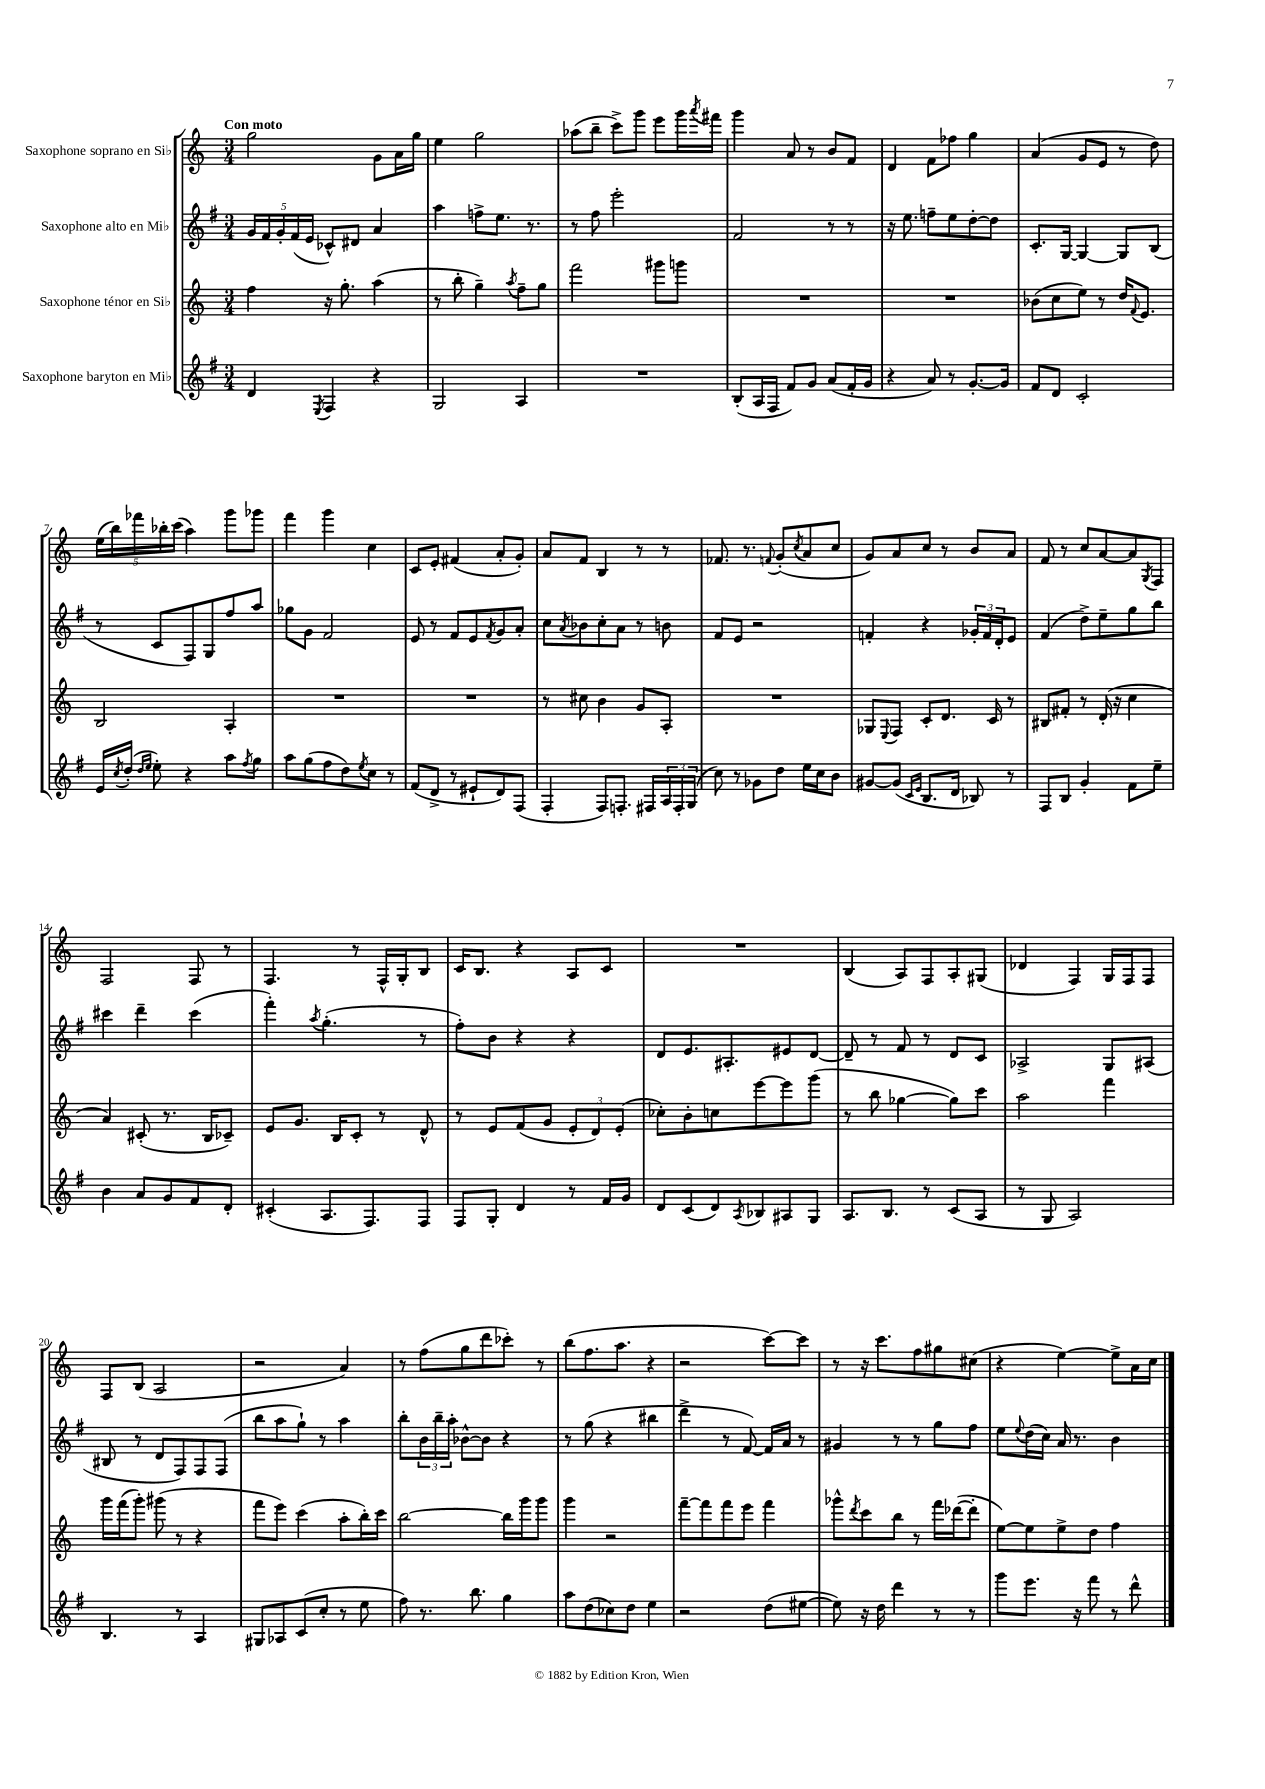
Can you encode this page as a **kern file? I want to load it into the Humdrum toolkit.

**kern	**kern	**kern	**kern
*part4	*part3	*part2	*part1
*staff4	*staff3	*staff2	*staff1
*I"Saxophone baryton en Mi♭	*I"Saxophone ténor en Si♭	*I"Saxophone alto en Mi♭	*I"Saxophone soprano en Si♭
*clefG2	*clefG2	*clefG2	*clefG2
*k[f#]	*k[]	*k[f#]	*k[]
*M3/4	*M3/4	*M3/4	*M3/4
=1	=1	=1	=1
!	!	!	!LO:TX:a:B:t=Con moto
4d/	4ff\	20g/LL	2gg\
.	.	20f#/	.
.	.	20g'/	.
.	.	(20f#/	.
.	.	20e/JJ	.
8qE/	.	.	.
4F#/	16r	8c-X^^/L)	.
.	8.gg'\	.	.
.	.	8d#X/J	.
4r	(4aa\	4a/	8g\L
.	.	.	16a\L
.	.	.	16gg\JJ
=2	=2	=2	=2
2G/	8r	4aa\	4ee\
.	8bb'\	.	.
.	4gg~\)	8ffn^\L	2gg\
.	.	8.ee\J	.
.	8qaa/	.	.
4A/	8ff~\L	.	.
.	.	8.r	.
.	8gg\J	.	.
=3	=3	=3	=3
2.r	2fff\	8r	(8aa-X\L
.	.	8ff#\	8bb~\J
.	.	2eee'\	8ccc^\L)
.	.	.	8ggg\J
.	8ggg#X\L	.	8eee\L
.	8gggn\J	.	16ggg\L
.	.	.	8qaaa/
.	.	.	16fff#X\JJ
=4	=4	=4	=4
(8B'/L	2.r	2f#/	4ggg\
16A/L	.	.	.
16F#/JJ	.	.	.
8f#/L)	.	.	8a/
8g/J	.	.	8r
(8a/L	.	8r	8b/L
16f#'/L	.	8r	8f/J
16g/JJ	.	.	.
=5	=5	=5	=5
4r	2.r	16r	4d/
.	.	8.ee\	.
8a/)	.	8ffn~\L	8f\L
8r	.	8ee\	8ff-X\J
[8.g'/L	.	[8dd'\	4gg\
.	.	8dd\J]	.
16g/Jk]	.	.	.
=6	=6	=6	=6
8f#/L	(8b-X\L	8.c'/L	(4a/
8d/J	8cc\	.	.
.	.	[16G/Jk	.
2c'/	8ee\J)	4G/_	8g/L
.	8r	.	8e/J
.	16dd/KL	8G/L]	8r
.	8qqf/	.	.
.	8.e/J	.	.
.	.	(8B/J	8dd\)
!!LO:LB:g=z
=7	=7	=7	=7
16e/LL	2B/	8r	(20ee\LL
.	.	.	20bb\)
8qcc/	.	.	.
(16dd'/JJ	.	.	.
.	.	.	20fff-X\
16qqdd/LL	.	.	.
16qqee/JJ	.	.	.
8ee'\)	.	8c/L	.
.	.	.	20bb-X'\
.	.	.	(20ccc\JJ
4r	.	8F#/)	4aa\)
.	.	8G/	.
8aa\L	4A'/	8ff#/	8ggg\L
8qff#/	.	.	.
8gg\J	.	8aa/J	8ggg-X\J
=8	=8	=8	=8
8aa\L	2.r	8gg-X\L	4fff\
(8gg\	.	8g\J	.
8ff#\	.	2f#/	4ggg\
8dd\)	.	.	.
8qee/	.	.	.
8cc\J	.	.	4cc\
8r	.	.	.
=9	=9	=9	=9
(8f#/L	2.r	8e/	8c/L
8d^/J	.	8r	8e'/J
8r	.	8f#/L	(4f#X/
8e#X`/L	.	8e/	.
.	.	8qf#/	.
8d/)	.	8g/	8a'/L
(8F#/J	.	8a'/J	8g'/J)
=10	=10	=10	=10
4F#'/	8r	8cc\L	8a/L
.	.	8qa/	.
.	8cc#X\	8b-X\	8f/J
8F#/L)	4b\	8cc'\	4B/
8.Fn'/J	.	8a\J	.
.	8g/L	8r	8r
16F#X/LL	.	.	.
24A/	8A'/J	8bn\	8r
24F#'/	.	.	.
(24G/JJ	.	.	.
=11	=11	=11	=11
8cc\)	2.r	8f#/L	8.f-X/
8r	.	8e/J	.
.	.	.	8.r
8g-X\L	.	2r	.
.	.	.	8qqfn/
8dd\J	.	.	(8g'/L
.	.	.	8qcc/
16ee\LL	.	.	8a/
16cc\J	.	.	.
8b\J	.	.	8cc/J
=12	=12	=12	=12
[8g#X/L	8G-X/L	4fn'/	8g/L)
.	8qqE/	.	.
(8g#/J]	8F/J	.	8a/
16qqc/LL	.	.	.
16qqe/JJ	.	.	.
8.B/L	8c'/L	4r	8cc/J
.	8.d/J	.	8r
16d/Jk	.	.	.
8B-X/)	.	24g-X'/LL	8b/L
.	.	24f/	.
.	16c/	.	.
.	.	24d'/J	.
8r	8r	8e/J	8a/J
=13	=13	=13	=13
8F#/L	8B#X/L	(4f#/	8f/
8B/J	8f#X'/J	.	8r
4g'/	8r	8dd^\L)	8cc/L
.	(16d'/	8ee~\	[8a/
.	16r	.	.
8f#\L	4cc\	8gg\	8a/]
.	.	.	8qG/
8ee~\J	.	8bb\J	8F/J
!!LO:LB:g=z
=14	=14	=14	=14
4b\	4a/)	4ccc#X\	2F/
8a/L	(8c#X'/	4ddd~\	.
8g/	8.r	.	.
8f#/	.	(4ccc#\	8F/
.	16B/KL	.	.
8d'/J	8c-X~/J)	.	8r
=15	=15	=15	=15
(4c#X'/	8e/L	4fff#'\)	4.F/
.	8.g/J	.	.
.	.	8qaa/	.
8.A/L	.	(4.gg'\	.
.	16B/KL	.	.
.	8c'/J	.	8r
8.F#/)	.	.	.
.	8r	.	16F^^/LL
.	.	.	16G'/J
8F#/J	8d^^/	8r	8B/J
=16	=16	=16	=16
8F#/L	8r	8ff#'\L)	16c/KL
.	.	.	8.B/J
8G'/J	8e/L	8b\J	.
4d/	(8f/	4r	4r
.	8g/J	.	.
8r	12e'/L	4r	8A/L
.	12d/)	.	.
16f#/LL	.	.	8c/J
.	(12e'/J	.	.
16g/JJ	.	.	.
=17	=17	=17	=17
8d/L	8cc-X'\L)	8d/L	2.r
(8c/	8b'\	8.e/	.
8d/)	8ccn\	.	.
.	.	8.A#X'/	.
8qA/	.	.	.
8B-X/	[8eee\	.	.
8A#X/	8eee\]	8e#X/	.
8G/J	(8ggg\J	[8d/J	.
=18	=18	=18	=18
8.A/L	8r	8d~/]	(4B/
.	8bb\	8r	.
8.B/J	.	.	.
.	[4gg-X\	8f#/	8A/L)
8r	.	8r	8F/
(8c/L	8gg-\L])	8d/L	8A'/
8A/J	8ccc\J	8c/J	(8G#X/J
=19	=19	=19	=19
8r	2aa\	2A-X^/	4d-X/
8G/	.	.	.
2A/)	.	.	4F/)
.	4fff\	8G/L	16G/LL
.	.	.	16F/J
.	.	(8A#X/J	8F/J
!!LO:LB:g=z
=20	=20	=20	=20
4.B/	16ggg\LL	8B#X/	8F/L
.	(16fff\J	.	.
.	8ggg'\J)	8r	(8B/J
.	(8ggg#X\	8d/L	2A/
8r	8r	8F#/)	.
4A/	4r	8F#/	.
.	.	(8F#/J	.
=21	=21	=21	=21
8G#X/L	8fff\L	8bb\L	2r
8A-X/	8eee\J)	8aa\	.
(8c/	(4ccc\	8gg`\J)	.
8cc'/J	.	8r	.
8r	8aa'\L	4aa\	4a/)
8ee\	16bb'\L)	.	.
.	16ccc\JJ	.	.
=22	=22	=22	=22
8ff#\)	[2bb\	8bb'\L	8r
8.r	.	24b\L	(8ff\L
.	.	24bb~\	.
.	.	24aa'\JJ	.
.	.	[8b-X^^\L	8gg\
8.bb\	.	.	.
.	.	8b-\J]	8ddd\
4gg\	16bb\LL]	4r	8ccc-X'\J)
.	16ggg\J	.	.
.	8ggg\J	.	8r
=23	=23	=23	=23
8aa\L	4ggg\	8r	(8bb\L
(8dd\	.	(8gg\	8.ff\
8cc-X\)	2r	4r	.
.	.	.	8.aa\J
8dd\J	.	.	.
4ee\	.	4bb#X\	4r
=24	=24	=24	=24
2r	[8fff~\L	4ddd^\	2r
.	8fff\]	.	.
.	8fff\	8r	.
.	8eee\J	[8f#/)	.
(8dd\L	4fff\	16f#/LL]	[8ccc\L)
.	.	16a/JJ	.
[8ee#X\J	.	8r	8ccc\J]
=25	=25	=25	=25
8ee#\])	8ggg-X^^\L	4g#X/	8r
.	8qddd/	.	.
16r	8ccc\	.	16r
16dd\	.	.	8.ccc\L
4ddd\	8bb\J	8r	.
.	8r	8r	8ff\
8r	16fff\LL	8gg\L	8gg#X\
.	([16ddd-X\J	.	.
8r	8ddd-'\J]	8ff#\J	(8cc#X\J
=26	=26	=26	=26
8ggg\L	[8ee\L)	8ee\L	4r
.	.	8qqee/	.
8.eee\J	8ee\]	(16dd\L	.
.	.	16cc\JJ)	.
.	8ee^\	16a/	[4ee\)
16r	.	8.r	.
8fff#\	8dd\J	.	.
8r	4ff\	4b\	8ee^\L]
8ddd^^\	.	.	16a\L
.	.	.	16cc\JJ
==	==	==	==
*-	*-	*-	*-
